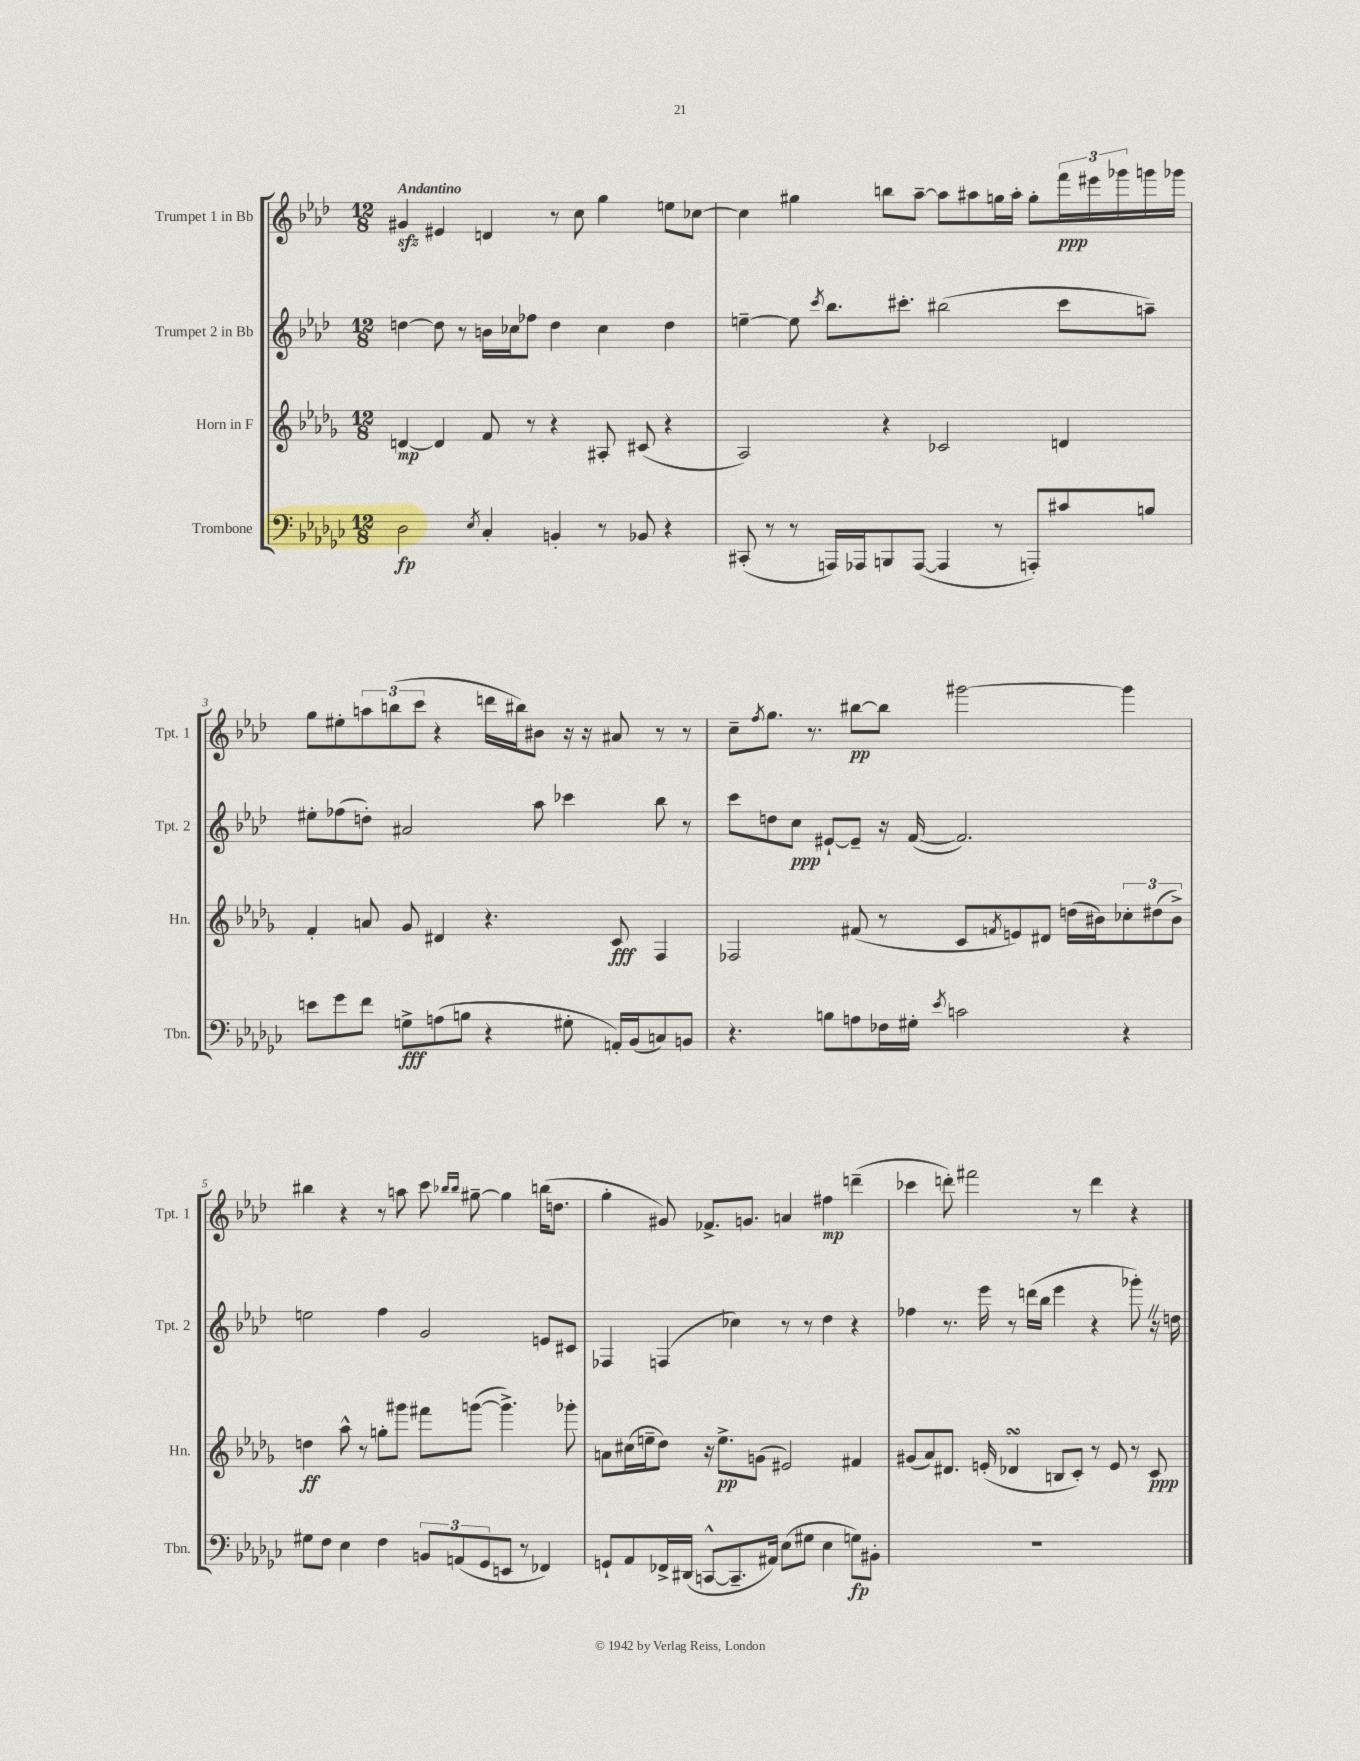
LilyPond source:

<<
\new StaffGroup <<
\new Staff = "s0" \with { instrumentName = "Trumpet 1 in Bb" shortInstrumentName = "Tpt. 1" } {
    \clef treble \key aes \major \numericTimeSignature \time 12/8 \tempo "Andantino"
    gis'4\sfz eis'4 d'4 r8 c''8 g''4 e''8 ces''8~ |
    ces''4 gis''4 b''8 aes''8~-- aes''8 ais''8 g''16 ais''16-. g''8-. \tuplet 3/2 { f'''16\ppp eis'''16 ges'''16 } g'''16 ges'''16 |
    g''8 eis''8-. \tuplet 3/2 { a''8 b''8( c'''8 } r4 d'''16 bis''16) bis'8 r16 r16 ais'8 r8 r8 |
    c''8-- \acciaccatura { f''8 } g''8. r8. bis''8~\pp bis''8 gis'''2~ gis'''4 |
    bis''4 r4 r8 a''8 c'''8 \grace { bes''16 bes''16 } gis''8~-- gis''4 b''16( d''8. |
    g''4-. gis'8) fes'8.-> g'8. a'4 fis''4\mp d'''4--( |
    ces'''4 d'''8-.) fis'''2 r8 d'''4 r4 \bar "|." |
}
\new Staff = "s1" \with { instrumentName = "Trumpet 2 in Bb" shortInstrumentName = "Tpt. 2" } {
    \clef treble \key aes \major \numericTimeSignature \time 12/8
    d''4~ d''8 r8 b'16 ces''16 fes''8 d''4 ces''4 d''4 |
    e''4~-- e''8 \acciaccatura { c'''8 } bes''8. cis'''8.-. bis''2( cis'''8 a''8--) |
    eis''8-. fes''8( d''8-.) ais'2 aes''8 ces'''4 bes''8 r8 |
    c'''8 d''8 c''8\ppp eis'8~-! eis'8-- r16 f'16~( f'2.) |
    e''2 f''4 g'2 e'8 cis'8 |
    fes4 f4( ces''4) r8 r8 des''4 r4 |
    fes''4 r8. ees'''16 r8 d'''16( bes''16 ees'''4 r4 ges'''8-.) \once \override BreathingSign.text = \markup { \musicglyph "scripts.caesura.straight" } \breathe r16 d''16 \bar "|." |
}
\new Staff = "s2" \with { instrumentName = "Horn in F" shortInstrumentName = "Hn." } {
    \clef treble \key des \major \numericTimeSignature \time 12/8
    d'4~\mp d'4 f'8 r8 r4 ais8-. cis'8( r4 |
    aes2) r4 ces'2 d'4 |
    f'4-. a'8 ges'8 dis'4 r4. c'8\fff f4 |
    fes2 fis'8( r8 c'8 \acciaccatura { f'8 } e'8) dis'8 d''16( bis'16) \tuplet 3/2 { ces''8-. dis''8( bis'8->) } |
    d''4\ff aes''8-^ r8 g''8-. gis'''8 fis'''8 g'''8~( g'''4.->) ges'''8-. |
    a'8 cis''16( e''16-- des''8) r16 e''8.->\pp g'8( eis'2) fis'4 |
    gis'8( aes'8) dis'8. e'16-.( des'4\turn b8 c'8-.) r8 e'8 r8 c'8\ppp \bar "|." |
}
\new Staff = "s3" \with { instrumentName = "Trombone" shortInstrumentName = "Tbn." } {
    \clef bass \key ges \major \numericTimeSignature \time 12/8
    des2\fp \acciaccatura { ees8 } ces4-. b,4-. r8 bes,8 r4 |
    cis,8-.( r8 r8 a,,16) aes,,16 b,,8 aes,,8~( aes,,4 r8 a,,8-.) cis'8 b8 |
    e'8 ges'8 f'8 g8->\fff a8( b8 r4 gis8-. a,16-.) bes,16( c8) b,8 |
    r4. b8 a8 fes16 gis16-. \acciaccatura { ees'8 } c'2 r4 |
    gis8 f8 ees4 f4 \tuplet 3/2 { b,8 a,8( ges,8 } e,8 r8 fes,4) |
    g,8-! aes,8 fes,16-> dis,16( c,8~-^ c,8.-- ais,16) ees8( gis8 ees4 g8\fp) bis,8-. |
    R1. \bar "|." |
}
>>
>>
